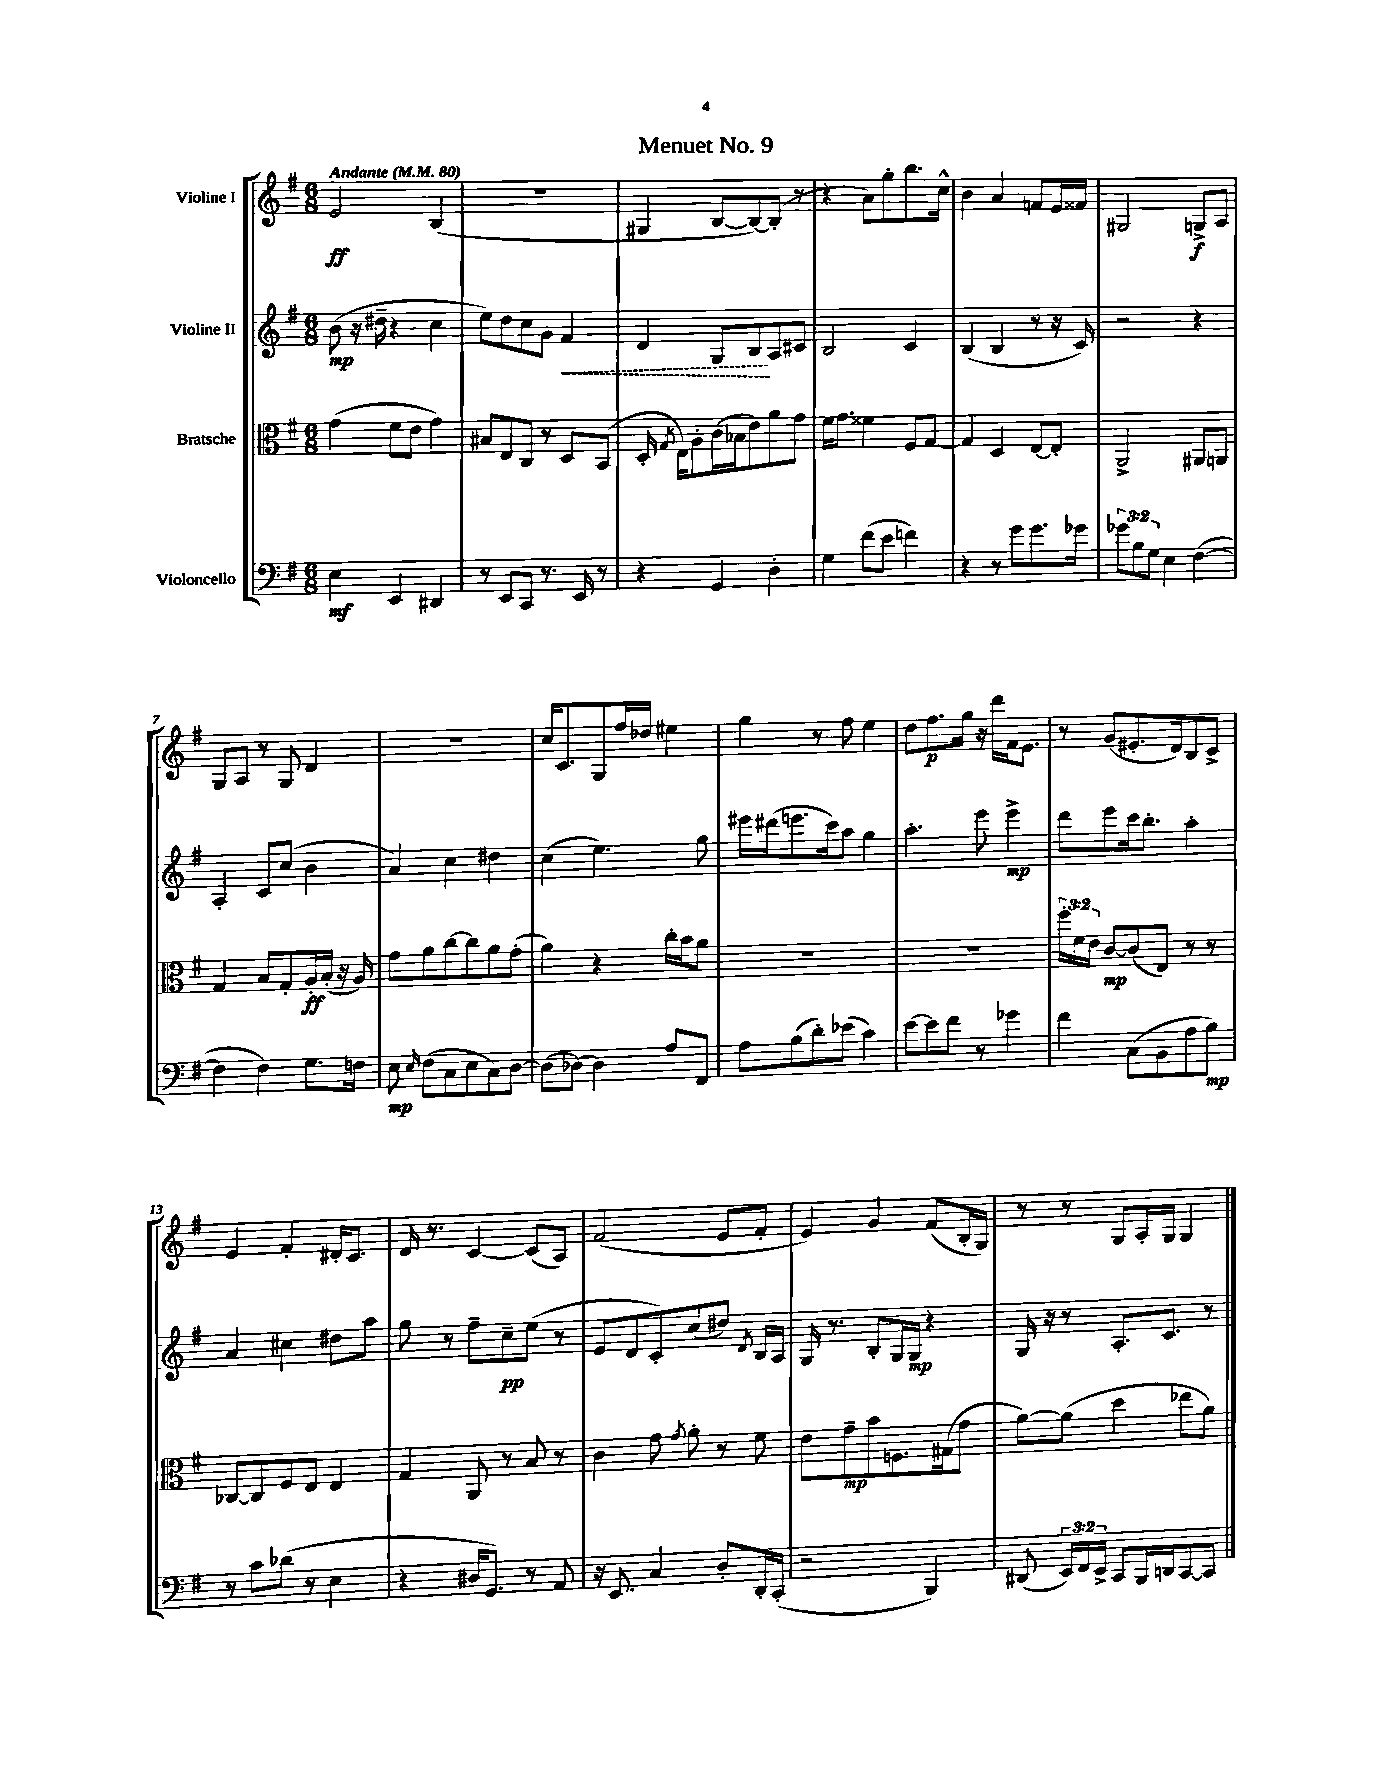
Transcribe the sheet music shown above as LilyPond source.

\header { title = "Menuet No. 9" }
<<
\new StaffGroup <<
\new Staff = "s0" \with { instrumentName = "Violine I" } {
    \clef treble \key g \major \numericTimeSignature \time 6/8 \tempo "Andante" 4 = 80
    \autoBeamOff e'2\ff b4( |
    R2. |
    gis4 b8[~ b8~) b8]-.( r8 |
    r4 a'8[) g''8-. b''8. c''16]-^ |
    b'4 a'4 f'8[ e'16 fisis'16] |
    gis2 g8[->\f a8] |
    g8[ a8] r8 g8 d'4 |
    R2. |
    c''16[ c'8. g8 fis''16 des''16] eis''4 |
    g''4 r8 fis''8 e''4 |
    d''8[ fis''8.\p g''16] r16 d'''16[ fis'16 e'8.] |
    r8 g'8[( eis'8.-. d'16) b8 c'8]-> |
    e'4 fis'4-. dis'16[-. c'8.] |
    d'16 r8. c'4~ c'8[( a8]) |
    fis'2( e'8[ fis'8]-. |
    e'4) g'4 fis'8[( b16-. g16]) |
    r8 r8 g8[ a16-. g16] g4 \bar "|." |
}
\new Staff = "s1" \with { instrumentName = "Violine II" } {
    \clef treble \key g \major \numericTimeSignature \time 6/8
    \autoBeamOff b'8\mp( r16 dis''16-- r4 c''4 |
    e''8[) d''8 c''8 g'8] \once \override Hairpin.style = #'dashed-line fis'4\< |
    d'4 g8[ b8\! a8 cis'8] |
    b2 c'4 |
    b4( b4 r8 r16 c'16) |
    r2 r4 |
    a4-. c'8[ c''8]( b'4 |
    a'4) c''4 dis''4 |
    c''4( e''4.) g''8 |
    eis'''16[ dis'''16( e'''8. c'''16) a''8] g''4 |
    a''4.-. e'''8 e'''4->\mp |
    d'''8[ e'''8 c'''16 b''8.]-. a''4-. |
    a'4 cis''4 dis''8[ a''8] |
    g''8 r8 fis''8[-- c''8--\pp e''8]( r8 |
    e'8[ d'8 c'8-.) c''8( dis''8]) \acciaccatura { d'8 } b16[ a16] |
    g16 r8. b8[-. g16 g16]\mp r4 |
    g16 r16 r8 a8.[-. c'8.] r8 \bar "|." |
}
\new Staff = "s2" \with { instrumentName = "Bratsche" } {
    \clef alto \key g \major \numericTimeSignature \time 6/8 \override Staff.TupletNumber.text = #tuplet-number::calc-fraction-text
    \autoBeamOff g'4( fis'8[ e'8] g'4) |
    bis8[ e8 c8] r8 d8[ b,8]( |
    d16-. \acciaccatura { g8 } e16[) a8-. c'16( bes16 e'8) a'8 g'8] |
    fis'16[ g'8.] fisis'4 fis8[ g8]~ |
    g4 d4 e8[~ e8]-. |
    a,2-> ais,8[ a,8] |
    g4 b8[ g8-. a16-.\ff b16]-.( r16 a16) |
    g'8[ a'8 c''8~ c''8 a'8 g'8]-.( |
    a'4) r4 c''16[-. b'16 a'8] |
    R2. |
    R2. |
    \tuplet 3/2 { fis''16[-. fis'16 e'16] } c'8[~\mp c'8( e8]) r8 r8 |
    ces8[~ ces8 fis8 e8] e4 |
    g4 a,8 r8 b8 r8 |
    c'4 g'8 \acciaccatura { g'8 } a'8-. r8 fis'8 |
    e'8[ g'8--\mp b'8 f8. gis16( g'8] |
    a'8[~) a'8]( d''4 ees''8[ a'8]) \bar "|." |
}
\new Staff = "s3" \with { instrumentName = "Violoncello" } {
    \clef bass \key g \major \numericTimeSignature \time 6/8 \override Staff.TupletNumber.text = #tuplet-number::calc-fraction-text
    \autoBeamOff e4\mf e,4 dis,4 |
    r8 e,8[ c,8] r8. e,16 r8 |
    r4 g,4 d4-. |
    g4 fis'8[( e'8] f'4) |
    r4 r8 g'8[ g'8. ges'16] |
    \tuplet 3/2 { ges'8[ b8 g8] } e4 fis4~( |
    fis4 fis4) g8.[ f16] |
    e8\mp \grace { e16 } fis8[( c8 e8 c8) d8]~ |
    d8[( des8]~) des4 a8[ fis,8] |
    a8[ b8( d'8-.) ees'8]( c'4) |
    e'8[~ e'8 fis'8] r8 ges'4 |
    fis'4 c8[( b,8 a8 b8]\mp) |
    r8 c'8[ des'8]( r8 e4 |
    r4 dis16[ g,8.]) r8 a,8 |
    r16 e,8. c4 d8[-. d,16-. c,16]-.( |
    r2 b,,4) |
    dis,8( \tuplet 3/2 { e,16[) fis,16 e,16]-> } c,8[ b,,16 d,16 c,8~ c,8] \bar "|." |
}
>>
>>
